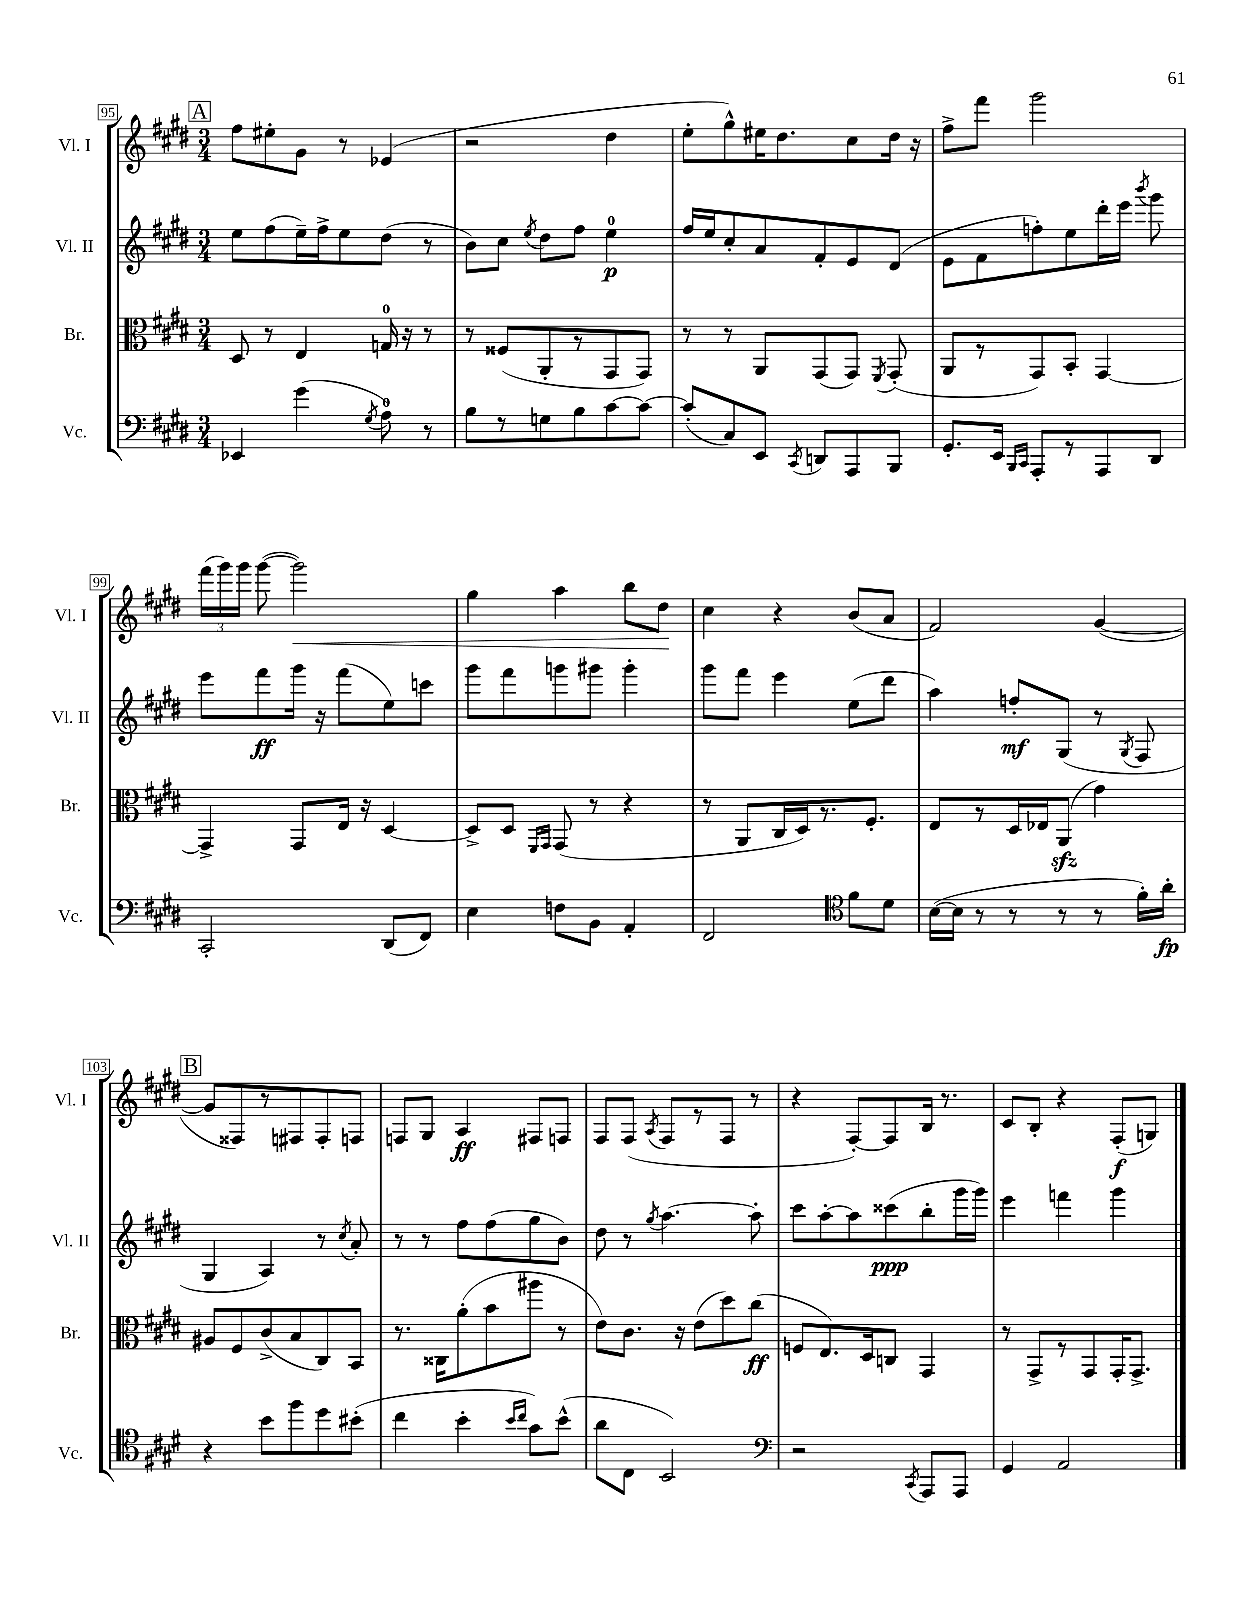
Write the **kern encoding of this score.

**kern	**kern	**kern	**kern
*staff4	*staff3	*staff2	*staff1
*clefF4	*clefC3	*clefG2	*clefG2
*k[f#c#g#d#]	*k[f#c#g#d#]	*k[f#c#g#d#]	*k[f#c#g#d#]
*M3/4	*M3/4	*M3/4	*M3/4
4EE-	8D#	8ee	8ff#
.	8r	(8ff#	8ee#'
(4g#	4E	16ee~)	8g#
.	.	16ff#^	.
.	.	8ee	8r
8qG#	.	.	.
8A)	16G	(8dd#	(4e-
.	16r	.	.
8r	8r	8r	.
=	=	=	=
8B	8r	8b)	2r
8r	(8F##	8cc#	.
.	.	8qee	.
8G	8AA'	8dd#	.
8B	8r	8ff#	.
[8c#	8GG#	4ee	4dd#
8c#_	8GG#)	.	.
=	=	=	=
(8c#']	8r	16ff#	8ee'
.	.	16ee	.
8C#)	8r	8cc#'	8gg#^^)
8EE	8AA	8a	16ee#
.	.	.	8.dd#
8qCC#	.	.	.
8DD	(8GG#	8f#'	.
8AAA	8GG#)	8e	8cc#
.	8qFF#	.	.
8BBB	(8GG#'	(8d#	16dd#
.	.	.	16r
=	=	=	=
8.GG#'	8AA	8e	8ff#^
.	8r	8f#	8fff#
16EE	.	.	.
16qqBBB	.	.	.
16qqCC#	.	.	.
8AAA'	8GG#)	8ff')	2ggg#
8r	8BB'	8ee	.
8AAA	[4GG#	16ddd#'	.
.	.	16eee	.
.	.	8qbbb	.
8DD#	.	8ggg#	.
=	=	=	=
2CC#'	4GG#^]	8eee	(24fff#
.	.	.	24ggg#)
.	.	.	24ggg#
.	.	8fff#	([8ggg#
.	8GG#	16ggg#	2ggg#])
.	.	16r	.
.	16E	(8fff#	.
.	16r	.	.
(8DD#	[4D#	8ee)	.
8FF#)	.	8ccc	.
=	=	=	=
4E	8D#^]	8ggg#	4gg#
.	8D#	8fff#	.
.	16qqFF#	.	.
.	16qqGG#	.	.
8F	(8GG#	8ggg	4aa
8BB	8r	8ggg#	.
4AA'	4r	4ggg#'	8bb
.	.	.	8dd#
=	=	=	=
2FF#	8r	8ggg#	4cc#
.	8AA	8fff#	.
.	16C#	4eee	4r
.	16D#)	.	.
.	8.r	.	.
*clefC4	*	*	*
8f#	.	(8ee	(8b
.	8.F#'	.	.
8d#	.	8ddd#	8a
=	=	=	=
([16B	8E	4aa)	2f#)
16B]	.	.	.
8r	8r	.	.
8r	16D#	8ff'	.
.	16E-	.	.
8r	(8AA	(8G#	.
8r	4g#)	8r	([4g#
.	.	8qG#	.
16f#')	.	8F#	.
16a'	.	.	.
=	=	=	=
4r	8A#	4G#	8g#]
.	8F#	.	8F##)
8b	(8c#^	4A)	8r
8ff#	8B	.	8F#
8dd#	8C#)	8r	8F#'
.	.	8qcc#	.
(8b#'	8BB	8a'	8F
=	=	=	=
4cc#	8.r	8r	8F
.	.	8r	8G#
.	16C##	.	.
4b'	(8a'	8ff#	4A
.	8b	(8ff#	.
16qqb	.	.	.
16qqcc#	.	.	.
8g#)	8aa#	8gg#	8F#
(8b^^	8r	8b)	8F
=	=	=	=
8a	8e)	8dd#	8F#
8C#	8.c#	8r	(8F#
.	.	8qgg#	8qA
2BB)	.	[4.aa	8F#
.	16r	.	.
.	(8e	.	8r
.	8dd#)	.	8F#
.	(8cc#	8aa']	8r
=	=	=	=
*clefF4	*	*	*
2r	8F	8ccc#	4r
.	8.E)	[8aa'	.
.	.	8aa]	[8F#')
.	16D#	.	.
.	8C	(8ccc##	8F#]
8qCC#	.	.	.
8AAA	4GG#	8bb'	16B
.	.	.	8.r
8AAA	.	16ggg#	.
.	.	16ggg#)	.
=	=	=	=
4GG#	8r	4eee	8c#
.	8GG#^	.	8B'
2AA	8r	4fff	4r
.	8GG#	.	.
.	16GG#'	4ggg#	(8F#'
.	8.GG#^	.	.
.	.	.	8G)
==	==	==	==
*-	*-	*-	*-
